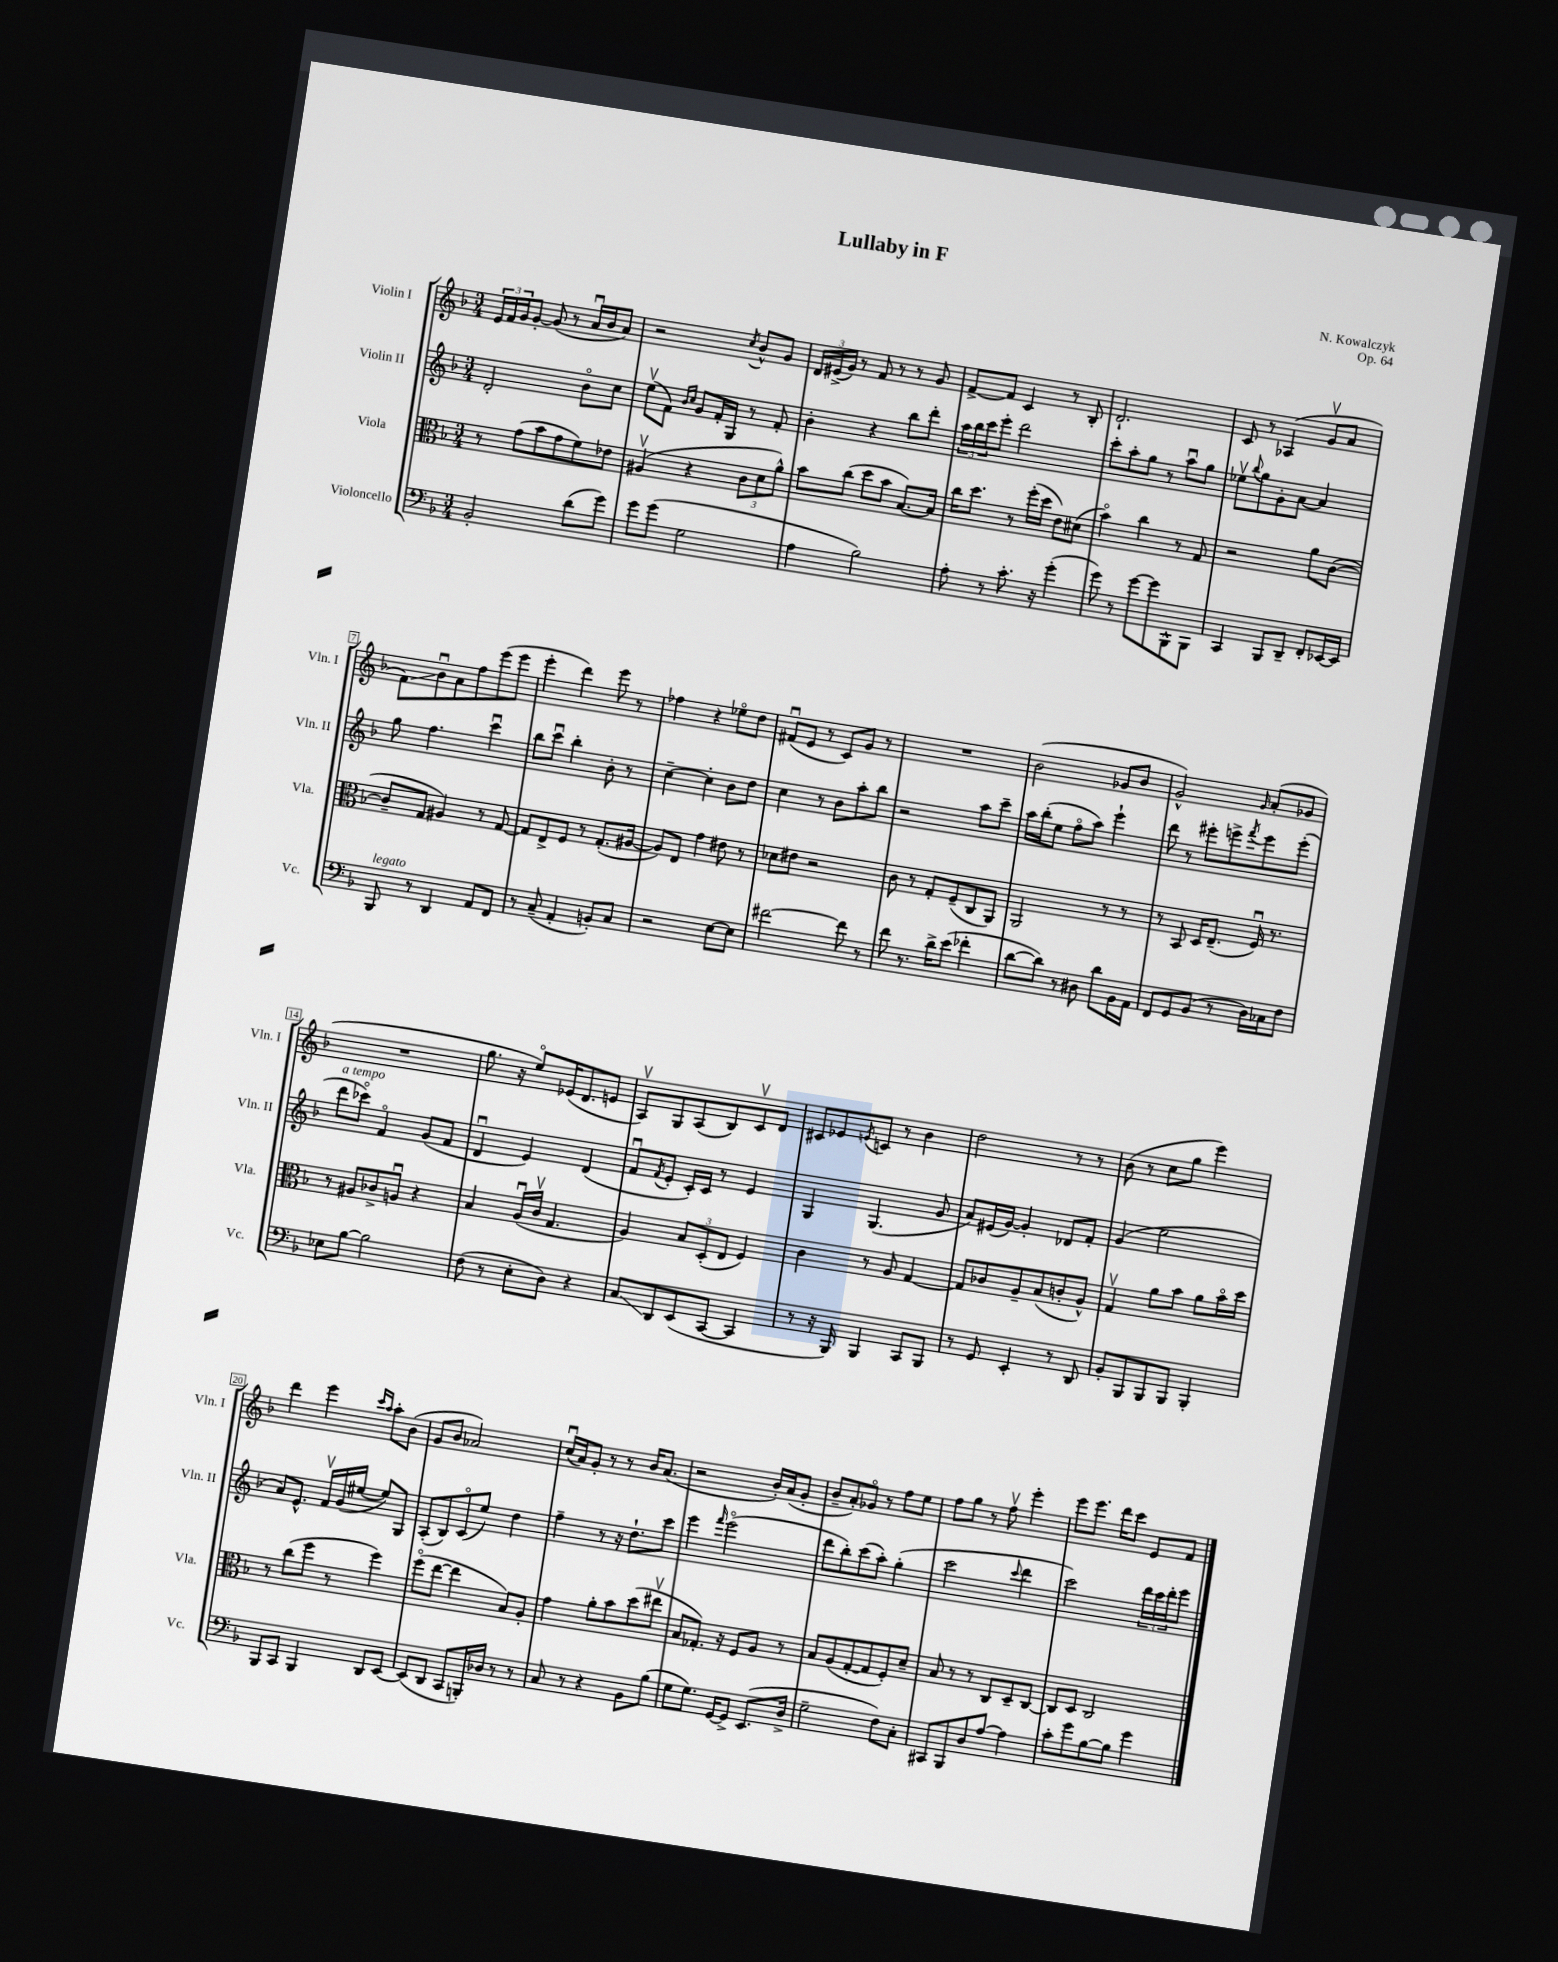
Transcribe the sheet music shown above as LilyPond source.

\header { title = "Lullaby in F" composer = "N. Kowalczyk" opus = "Op. 64" }
<<
\new StaffGroup <<
\new Staff = "s0" \with { instrumentName = "Violin I" shortInstrumentName = "Vln. I" } {
    \clef treble \key f \major \numericTimeSignature \time 3/4
    \tuplet 3/2 { e'16 f'16 g'16 } g'8~-. g'8( r8 a'16\downbow bes'16 a'8) |
    r2 \acciaccatura { c''8 } bes'8-^ g'8 |
    \tuplet 3/2 { d'16 eis'16->( g'16) } r8 f'8 r8 r8 g'8 |
    f'8~-> f'8 c'4 r8 bes8-. |
    d'2.-! |
    c'8 r8 aes4( g'8\upbow a'8 |
    f'8\glissando) bes'8\downbow a'8 f''8 e'''8( e'''8 |
    e'''4-. d'''4) e'''8 r8 |
    fes''4 r4 ees''8\flageolet d''8 |
    fis'8\downbow( e'8 r8 c'8) g'8 r8 |
    R2. |
    bes'2( ges'8 bes'8 |
    g'2-^) \grace { g'16 } a'8-.( ges'8 |
    R2. |
    g''8. r16 e''8\flageolet) ees'16( d'8. e'8 |
    a8\upbow) g8 a8( bes8) c'8\upbow d'8 |
    cis'8 ees'8 \acciaccatura { e'8 } c'8 r8 bes'4 |
    d''2 r8 r8 |
    bes'8( r8 c''8 g''8 e'''4) |
    d'''4 e'''4 \grace { c'''16 a''16 } a''8-. bes'8( |
    g'8 bes'8 aes'2) |
    c''16\downbow( a'16) g'8-. r8 r8 bes'16 a'8.( |
    r2 bes'16-.) a'16( g'8-. |
    bes'8-- a'8-.) ges'8\flageolet r8 f''8 e''8 |
    f''8 g''8 r8 f''8\upbow e'''4-. |
    e'''8 e'''8. d'''16 c'''8 e'8 f'8 \bar "|." |
}
\new Staff = "s1" \with { instrumentName = "Violin II" shortInstrumentName = "Vln. II" } {
    \clef treble \key f \major \numericTimeSignature \time 3/4
    d'2-. bes'8\flageolet c''8 |
    e''8\upbow( f'8) \grace { bes'16 c''16 } g'8 f'16-. g16 r8 f'8-. |
    bes'4-. r4 bes''8 d'''8-. |
    \tuplet 3/2 { a''16 bes''16 c'''16 } e'''8-. d'''2 |
    c'''8-. a''8-. g''8 r8 a''8\downbow g''8 |
    ees''8\upbow \appoggiatura { bes''8 } g''8 g'8-. a'8~ a'4 |
    g''8 f''4. c'''4\downbow |
    bes''8 c'''8\downbow bes''4-. bes'8-. r8 |
    c''4~-- c''4-. bes'8 d''8 |
    c''4 r8 bes'8 a''8-. bes''8 |
    r2 a''8 c'''8-- |
    a''16 bes''16-.( e''8 f''8\flageolet a''8) e'''4-! |
    d'''8 r8 eis'''8-. e'''8-> \acciaccatura { f'''8 } e'''8 e'''8-.( |
    d'''8^\markup { \italic "a tempo" } ces'''8\flageolet) f'4\flageolet g'8( f'8 |
    d'4\downbow e'4) d'4( |
    f'8\downbow \acciaccatura { f'8 } e'8-. c'16-.) c'16 r8 e'4 |
    g4 g4.( g'8 |
    a'8) eis'16( g'16~) g'4-. des'8 f'8-. |
    g'4( e''2 |
    a'8) e'8.-^ f'16\upbow g'16( eis''16~ eis''8) g8 |
    a8-.( bes8) c'8\flageolet( e''8) d''4 |
    f''4-- r8 r16 d''8.-! c'''8 |
    e'''4 \grace { f'''16 } e'''2\flageolet( |
    d'''8 bes''8-.) c'''8( a''8-.) g''4-.( |
    c'''2 \appoggiatura { c'''8 } d'''4 |
    c'''2) \tuplet 3/2 { d'''16 c'''16 d'''16-. } e'''8 \bar "|." |
}
\new Staff = "s2" \with { instrumentName = "Viola" shortInstrumentName = "Vla." } {
    \clef alto \key f \major \numericTimeSignature \time 3/4
    r8 g'8( bes'8 g'8 f'8) ees'8 |
    ais4\upbow( r4 \tuplet 3/2 { c'8 d'8 a'8-^) } |
    bes'8 c''8( d''8 bes'8 bes8.~) bes16 |
    c''16 d''8. r8 f''16-.( d''16 e'8) dis'8( |
    bes'4\flageolet) c''4 r8 g8 |
    r2 a'8 c'8~( |
    c'8-- g8 ais4) r8 g8~ |
    g8 e8-> f8 r8 g8.-.( ais16~ |
    ais8) e8 g'4 eis'8 r8 |
    des'8 eis'8 r2 |
    c'8 r8 g8-. f8--( c8 a,8) |
    a,2 r8 r8 |
    r8 bes,8 d16 e8.--( f16\downbow) r8. |
    r8 ais8 ces'8-> a8\downbow r4 |
    bes4 a16\downbow( c'16\upbow g4. |
    a4) \tuplet 3/2 { bes8 d8-.( e8 } f4) |
    c'4 r8 a8 g4~ |
    g8 ces'8 a8-- bes8( c'8-. a8-^) |
    g4\upbow a'8 bes'8 a'8 bes'16\flageolet d''16 |
    r8 c''8( f''8 r8 f''4) |
    f''8\flageolet( e''8~ e''4 bes8) a8-. |
    g'4 a'8-. bes'8 d''8( eis''8\upbow |
    bes8 ges8.-.) r16 f8 a8 r8 |
    bes8 a8( g8~-. g8 f8-.) d'8-- |
    bes8 r8 r8 c8 d8-- c8~ |
    c8 d8 c2 \bar "|." |
}
\new Staff = "s3" \with { instrumentName = "Violoncello" shortInstrumentName = "Vc." } {
    \clef bass \key f \major \numericTimeSignature \time 3/4
    bes,2-. d'8( g'8) |
    g'8 g'8( g2 |
    a4 bes2) |
    a8-. r8 c'8.-. r16 g'4-.( |
    g'8) r8 g'8~ g'8 bes,,8-^ bes,,8 |
    c,4 bes,,8 d,8-- f,8-. ees,16~ ees,16 |
    bes,,8^\markup { \italic "legato" } r8 d,4 a,8 f,8 |
    r8 c8--( a,4-. b,8-.) c8 |
    r2 e8~ e8 |
    fis'2~ fis'8 r8 |
    f'8 r8. d'16-> e'8( fes'4-. |
    d'8~ d'8) r8 dis8 d'8 bes,16 a,16 |
    f,8 g,8 bes,8( r8 d16) ces16 f8 |
    ees8 bes8~ bes2 |
    f8( r8 e8-. d8) r4 |
    c8\glissando d,8 e,8( c,8~ c,4 |
    r8 r16 bes,,16) bes,,4 c,8 bes,,8 |
    r8 g,8 e,4-. r8 d,8 |
    bes,8-. bes,,8 bes,,8 bes,,8 bes,,4-. |
    bes,,8 c,8 bes,,4 d,8 e,8~ |
    e,8( d,8 c,8 b,,16-.) des16 r8 r8 |
    c8 r8 r4 bes,8 bes8( |
    g8 g8.) g,16~ g,8-> e,8.( d16-> |
    g2-- f8) c8-. |
    cis,8 bes,,8 d8 a8~ a4 |
    c'8-. g'8 bes8~ bes8 g'4 \bar "|." |
}
>>
>>
\layout { \context { \Score \override BarNumber.stencil = #(make-stencil-boxer 0.1 0.3 ly:text-interface::print) } }
